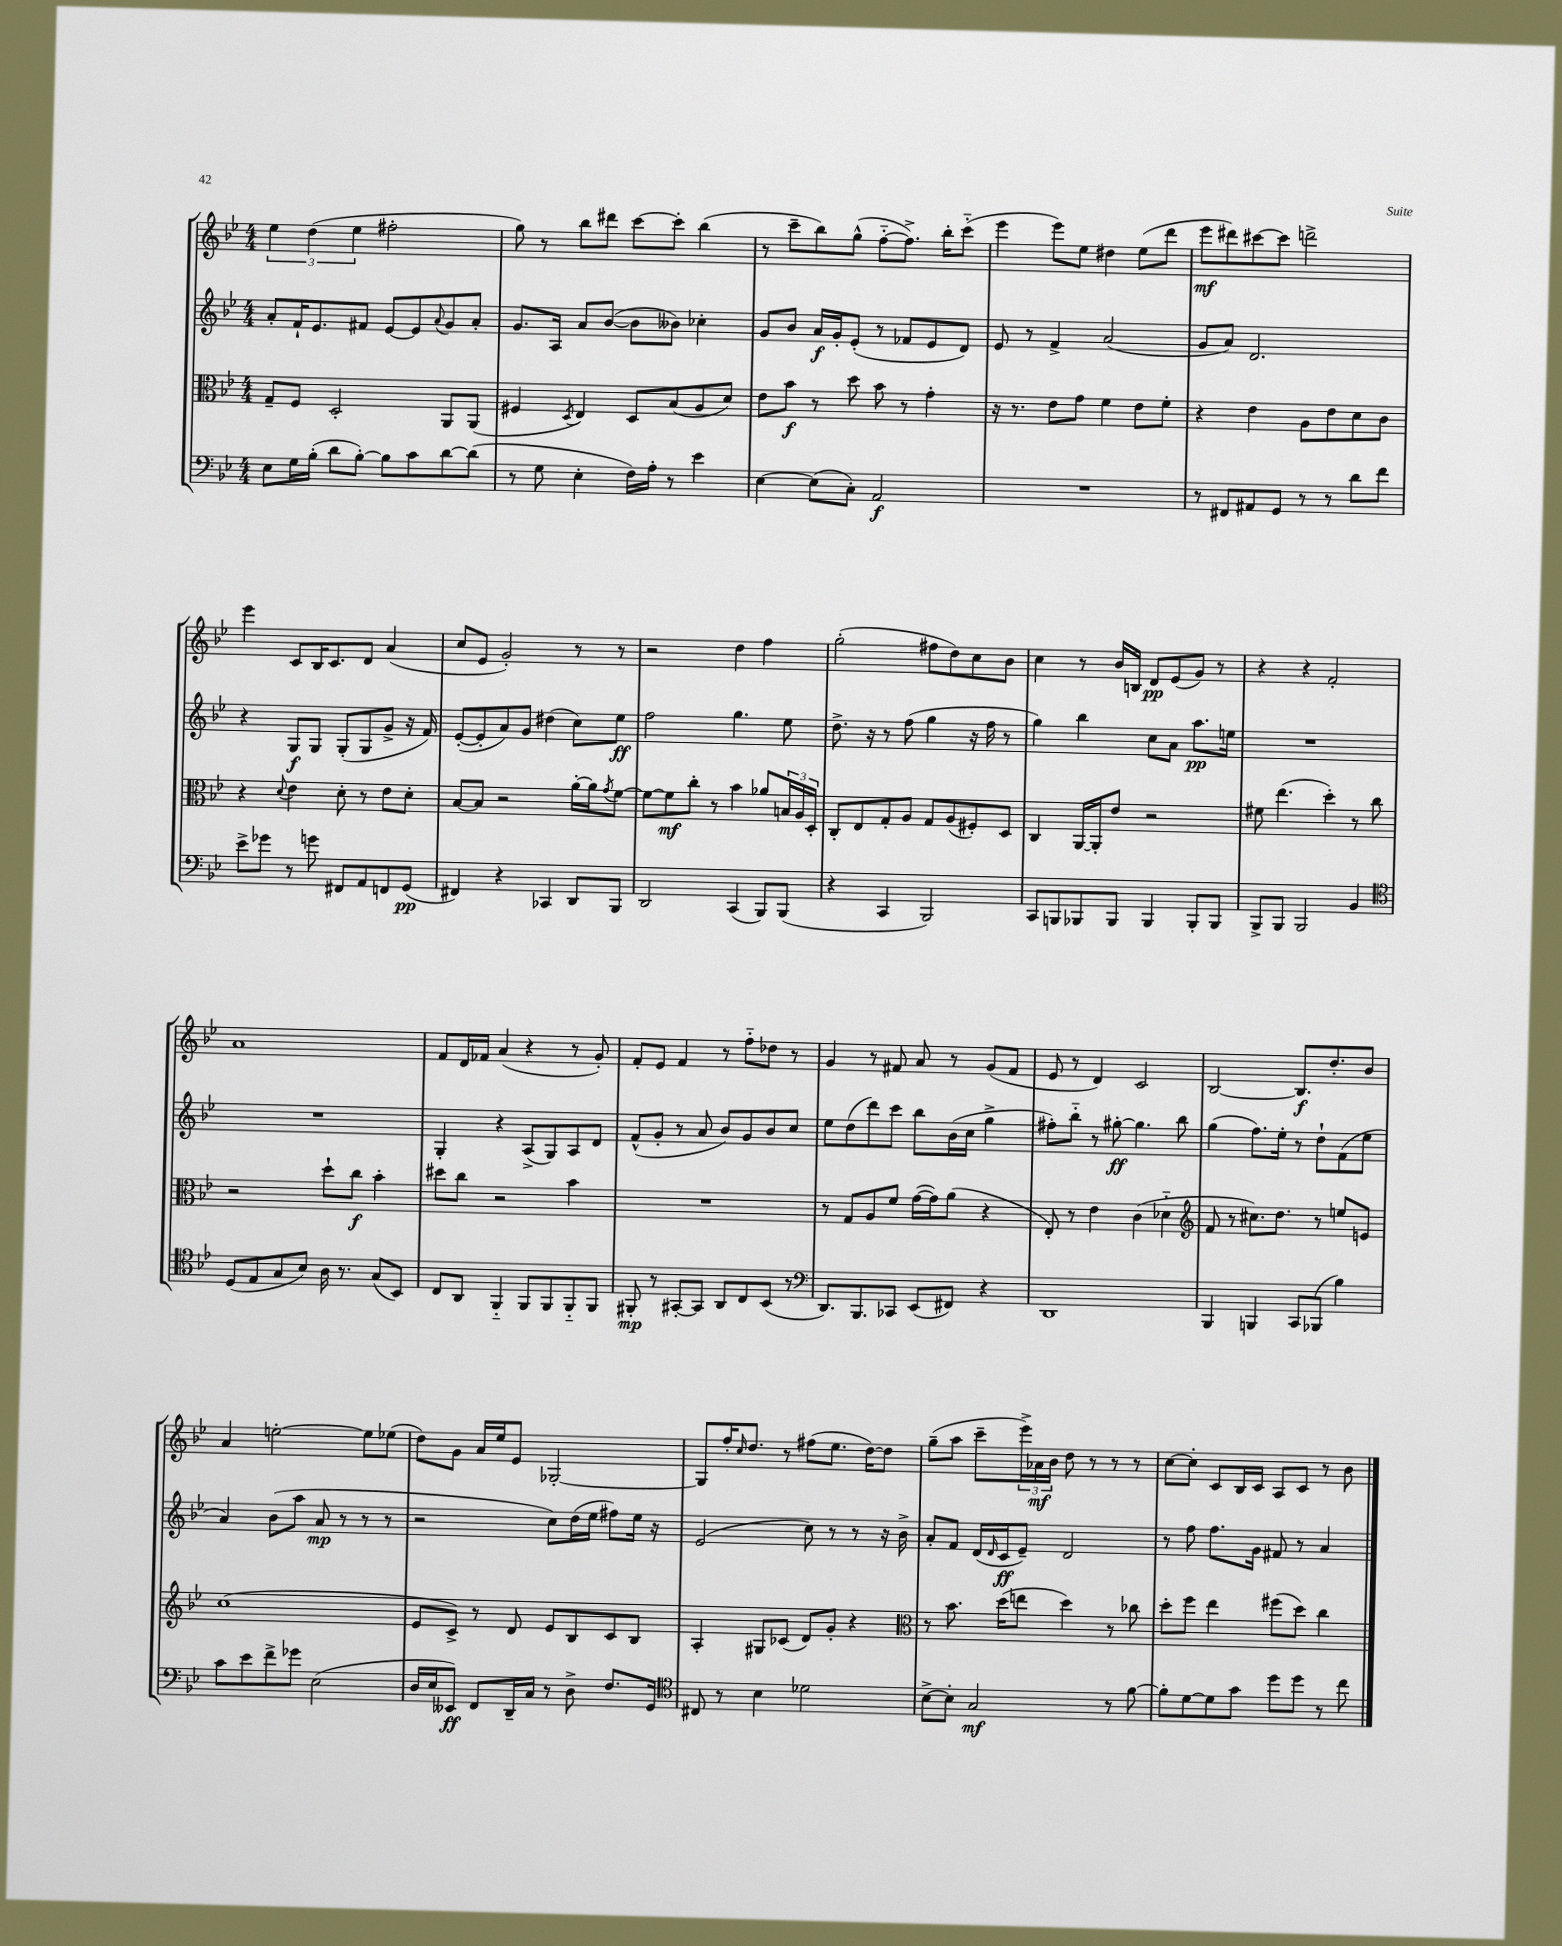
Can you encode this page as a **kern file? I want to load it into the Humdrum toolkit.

**kern	**kern	**kern	**kern
*staff4	*staff3	*staff2	*staff1
*clefF4	*clefC3	*clefG2	*clefG2
*k[b-e-]	*k[b-e-]	*k[b-e-]	*k[b-e-]
*M4/4	*M4/4	*M4/4	*M4/4
8E-\L	8G~/L	8a'/L	6ee-\
16G\L	8F/J	16f`/K	.
.	.	.	(6dd\
(16B-'\JJ	.	8.e-/	.
8d\L	2D'/	.	.
.	.	.	6ee-\
[8B-'\J)	.	8f#/J	.
8B-\]L	.	[8e-/L	2ff#'\
8c\	.	8e-/]	.
.	.	8qqa/	.
[8d\	8AA/L	8g/	.
(8d\]J	(8AA/J	8a'/J	.
=	=	=	=
8r	4F#/	8.g/L	8gg\)
8G\	.	.	8r
.	.	16A/Jk	.
.	8qD/	.	.
4E-'\	4E-/)	8a/L	8bb-\L
.	.	([8b-/J	8ddd#\J
16F\LL)	8D/L	8b-\]L	[8ccc\L
16A'\JJ	.	.	.
8r	(8B-/	8b--\J)	8ccc'\]J
4e-\	8A/	4cc-'\	(4bb-\
.	8d/J)	.	.
=	=	=	=
[4E-\	8e-\L	8g/L	8r
.	8b-\J	8b-/J	8ccc~\L
(8E-\]L	8r	16a/LL	8bb-\)
.	.	16g'/J	.
8C'\J)	8dd\	(8e-'/J	(8gg^^\J
2AA/	8b-\	8r	[8ff'~\L
.	8r	8f-/L	8.ff^\]J)
.	4g'\	8e-/	.
.	.	.	16bb-'\LK
.	.	8d/J)	(8ccc'~\J
=	=	=	=
1r	16r	8e-/	4eee-\
.	8.r	.	.
.	.	8r	.
.	8e-\L	4f^/	8eee-\L)
.	8g\J	.	8ee-\J
.	4f\	(2a/	4dd#\
.	8e-\L	.	(8ee-\L
.	8f'\J	.	8ddd\J
=	=	=	=
8r	4r	8g/L	8eee-\L
8FF#/L	.	8a/J)	8ddd#\)
8AA#/	4e-\	2.d/	[8ccc#\
8GG/J	.	.	8ccc#\]J
8r	8A\L	.	2ddd^\
8r	8e-\	.	.
8d\L	8d\	.	.
8f\J	8c\J	.	.
=	=	=	=
8e-^\L	4r	4r	4eee-\
8g-\J	.	.	.
.	8qqd/	.	.
8r	4e-\	8G/L	8c/L
8g\	.	8G/J	16B-/K
.	.	.	8.c/
8FF#/L	8d'\	(8G'/L	.
8AA/	8r	8G/	8d/J
8FF/	8e-\L	8g^/J	(4a/
(8GG/J	8d'\J	16r	.
.	.	16f/)	.
=	=	=	=
4FF#/)	[8B-/L	([8e-'/L	8cc/L
.	8B-/]J	8e-'/]	8e-/J
4r	2r	8a/)	2g'/)
.	.	8g/J	.
4CC-/	.	(4dd#\	.
8DD/L	[16a'\LL	8cc\L)	8r
.	16a\]J	.	.
.	8qg/	.	.
8BBB-/J	[8f\J	8ee-\J	8r
=	=	=	=
2DD/	8f\_L	2ff\	2r
.	8f\]	.	.
.	8cc'\J	.	.
.	8r	.	.
(4CC/	4b-\	4.gg\	4dd\
8BBB-/L)	8a-/L	.	4ff\
(8BBB-/J	24B/L	8ee-\	.
.	24A/	.	.
.	24D'/JJ	.	.
=	=	=	=
4r	8C'/L	8.dd^\	(2gg'\
.	8E-/	.	.
.	.	16r	.
4CC/	8G'/	8r	.
.	8A/J	(8ff\	.
2BBB-/)	8G/L	4gg\	8ff#\L
.	(8A/	.	8dd\)
.	8F#'/)	16r	8cc\
.	.	16ff\	.
.	8D/J	8r	8b-\J
=	=	=	=
8CC/L	4C/	4gg\)	4cc\
8BBB/	.	.	.
8BBB-/	[16AA/LL	4bb-\	8r
.	16AA'/]J	.	.
8BBB-/J	8e-/J	.	16b-/LL
.	.	.	16B/JJ
4BBB-/	2r	8cc\L	8d/L
.	.	8a\J	(8e-/
8BBB-'/L	.	8.aa\L	8g/J)
8BBB-/J	.	.	8r
.	.	16ee\Jk	.
=	=	=	=
8BBB-^/L	8f#\	1r	4r
8BBB-/J	(4.ee-\	.	.
2BBB-/	.	.	4r
.	4dd'\)	.	2f'/
4BB-/	8r	.	.
.	8cc\	.	.
=	=	=	=
*clefC4	*	*	*
(8D/L	2r	1r	1a
8E-/	.	.	.
8G/	.	.	.
8B-/J)	.	.	.
16A\	8dd`\L	.	.
8.r	.	.	.
.	8cc\J	.	.
(8G/L	4b-'\	.	.
8BB-/J)	.	.	.
=	=	=	=
8C/L	8dd#\L	4G'/	8f/L
8AA/J	8cc\J	.	16d/L
.	.	.	16f-/JJ
4FF'~/	2r	4r	(4a/
8FF/L	.	(8A^/L	4r
8FF/	.	8G/)	.
8FF'~/	4b-\	8A/	8r
8FF/J	.	8d/J	8g'/)
=	=	=	=
8FF#'/	1r	(8f^^/L	8f'/L
8r	.	8g'/J	8e-/J
[8GG#'/L	.	8r	4f/
8GG#/]J	.	8a/	.
8AA/L	.	8b-/L)	8r
8C/	.	8g/	8ff'~\L
(8BB-/J	.	8b-/	8dd-\J
8r	.	8cc/J	8r
=	=	=	=
*clefF4	*	*	*
8.DD/L)	8r	8ee-\L	4g/
.	8G/L	(8dd\	.
8.BBB-/	.	.	.
.	8A/	8ddd\)	8r
8CC-/J	8f/J	8ccc\J	8f#/
(8EE-/L	([16g\LL	8bb-\L	8a/
.	16g\]J)	.	.
8FF#/J)	(8a\J	(16b-\L	8r
.	.	16cc\JJ	.
4r	4r	4gg^\	(8g/L
.	.	.	8f#/J
=	=	=	=
1DD	8E-'/)	8ff#'\L)	8e-/
.	8r	8bb-'~\J	8r
.	4e-\	8r	4d/)
.	.	[8gg#'\	.
.	(4c\	4.gg#\]	2c/
.	4d-'~\	.	.
.	.	8bb-\	.
=	=	=	=
*	*clefG2	*	*
4BBB-/	8f/	(4gg\	[2B-/
.	8r	.	.
4BBB/	8.cc#\L)	8.ff\L)	.
.	8.dd\J	16ee-'\Jk	.
8CC/L	.	8r	8.B-/]L
(8BBB-/J	8r	8dd`\L	.
.	.	.	8.dd'/
4B-\)	8ee/L	(8f\	.
.	8e/J	8ee-\J	8b-/J
=	=	=	=
8c\L	(1cc	4a/)	4a/
8e-\	.	.	.
8f^\	.	(8b-\L	[2ee'\
8g-\J	.	8aa\J	.
(2E-\	.	8a/	.
.	.	8r	.
.	.	8r	8ee\]L
.	.	8r	(8ee-\J
=	=	=	=
16D/LL	8e-/L	2r	8dd\L)
16E-/J	.	.	.
8EE--/J)	8c^/J)	.	8g\J
8FF/L	8r	.	16a/LL
.	.	.	16ee-/J
16DD~/L	8d/	.	8e-/J
16C/JJ	.	.	.
8r	8e-/L	8cc\L)	[2G-'/
8D^\	8B-/	(16dd\L	.
.	.	16ee-\JJ	.
8.F/L	8c/	8ff#\L)	.
.	8B-/J	16ee-\Jk	.
16GG/Jk	.	16r	.
=	=	=	=
*clefC4	*	*	*
8C#/	4A'/	(2e-/	8G-/]L
8r	.	.	16ff'/K
.	.	.	16qqcc/
.	.	.	8.dd/J
4B-\	8G#/L	.	.
.	(8c-/J	.	8r
2d-\	8d/L)	8cc\)	(8ff#\L
.	8g'/J	8r	8.ee-\J
.	4r	8r	.
.	.	.	[16dd\LK)
.	.	16r	8dd\]J
.	.	16b-^\	.
=	=	=	=
*	*clefC3	*	*
[8B-^\L	8r	8a'/L	(8gg~\L
8B-'\]J	8.b-\	8f/J	8aa\J
2G/	.	(16d/LL	8ccc~\L
.	.	16qqd/	.
.	(16dd\LK	16c/J	.
.	8ee\J	8e-~/J)	24eee-^\L)
.	.	.	24a-\
.	.	.	24b-\JJ
.	4dd\)	2d/	8dd\
.	.	.	8r
8r	8r	.	8r
[8f\	8cc-\	.	8r
=	=	=	=
8f'\]L	8dd'\L	8r	[8cc\L
[8d\	8ff\J	8ff\	8cc'\]J
8d\]	4ee-\	8.ff\L	8c/L
8g\J	.	.	16B-/L
.	.	16g\Jk	16c/JJ
8dd\L	(8ff#\L	8f#/	8A/L
8dd\J	8dd\J)	8r	8c/J
8r	4cc\	4a/	8r
8cc\	.	.	8b-\
==	==	==	==
*-	*-	*-	*-
